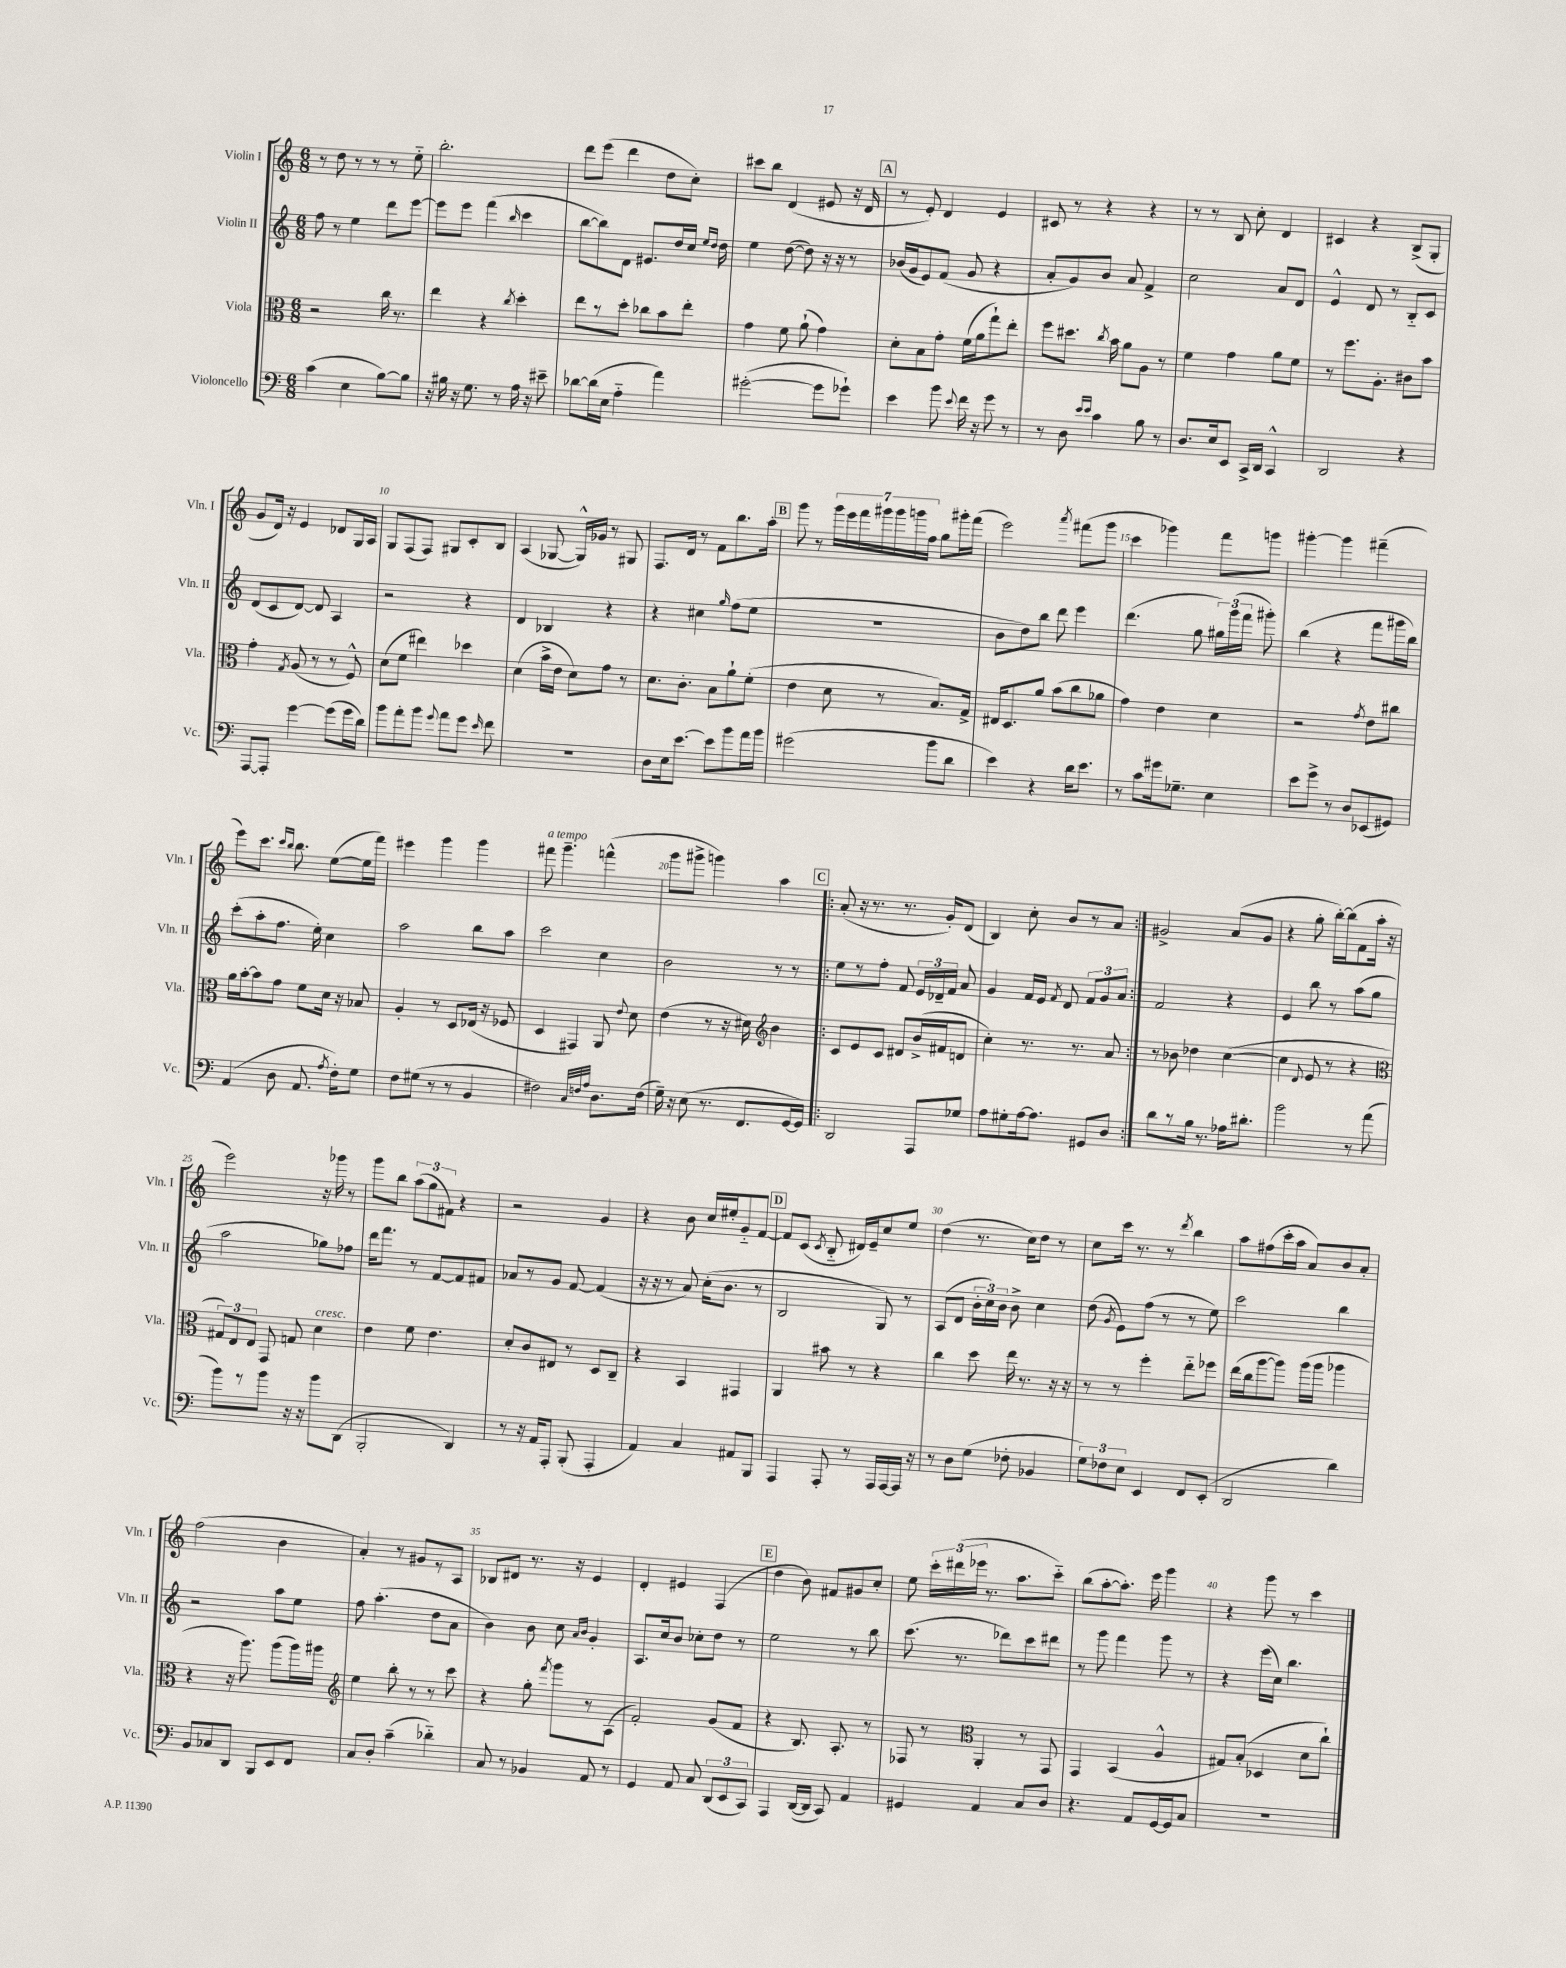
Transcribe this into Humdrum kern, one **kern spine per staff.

**kern	**kern	**kern	**kern
*part4	*part3	*part2	*part1
*staff4	*staff3	*staff2	*staff1
*I"Violoncello	*I"Viola	*I"Violin II	*I"Violin I
*I'Vc.	*I'Vla.	*I'Vln. II	*I'Vln. I
*clefF4	*clefC3	*clefG2	*clefG2
*k[]	*k[]	*k[]	*k[]
*M6/8	*M6/8	*M6/8	*M6/8
=1	=1	=1	=1
(4c\	2r	8ff\	8r
.	.	8r	8dd\
4E\	.	4ee\	8r
.	.	.	8r
[8B\L)	16cc\	8ddd\L	8r
.	8.r	.	.
8B\J]	.	[8eee\J	8ee\
=2	=2	=2	=2
16r	4ee\	8eee\L]	2.bb'\
16B#X\	.	.	.
16r	.	8eee\J	.
8.G\	.	.	.
.	4r	(4fff\	.
8r	.	.	.
.	8qcc/	16qqbb/	.
16A\	4dd'\	4ccc\	.
16r	.	.	.
8e#X~\	.	.	.
=3	=3	=3	=3
[8d-X\L	8ee\L	[8bb\L	8ddd\L
(16d-\L]	8r	8bb\])	(8eee\J
16E\JJ	.	.	.
4A\	8dd'\J	8d\J	4ddd\
.	8cc-X\L	8.e#X/L	.
4a\)	8b\	.	8dd\L
.	.	16dd/L	.
.	8ee'\J	16cc/JJ	8cc'\J)
.	.	16qqee/LL	.
.	.	16qqdd/JJ	.
.	.	16dd\	.
=4	=4	=4	=4
([2g#X'\	4g\	4ee\	8ccc#X\L
.	.	.	8bb\J
.	8f\	([8dd\	(4d/
.	(8a`\	8dd\])	.
8g#\L]	4g\)	16r	8e#X/
.	.	16r	.
8g-X`\J)	.	8r	16r
.	.	.	16d/
!!LO:REH:place=s1:t=A
=5	=5	=5	=5
4e\	8d'\L	(16b-X/LL	8r
.	.	16g/J	.
.	8B\	8e/)	8e'/)
8b\	8g'\J	(8f/J	4d/
8qqe/	.	.	.
16f\	(16f\LL	8g/	.
16r	16a\J	.	.
8g\	8gg`\)	4r	4e/
8r	8ee'\J	.	.
=6	=6	=6	=6
8r	8ff\L	8a'/L	8c#X/
8D\	8.dd#X\J	8g/)	8r
16qqe/LL	.	.	.
16qqe/JJ	.	.	.
4c\	.	8b/J	4r
.	8qcc/	.	.
.	16b\	.	.
.	8a\L	8a/	.
8B\	8A\J	4f^/	4r
8r	8r	.	.
=7	=7	=7	=7
8.D/L	4f\	2cc\	8r
.	.	.	8r
16E/k	.	.	.
8EE/J	4g\	.	8B/
16CC^/LL	.	.	8cc'\
16DD/JJ	.	.	.
4CC^^/	8a\L	8a/L	4d/
.	8f\J	8d/J	.
=8	=8	=8	=8
2DD/	8r	4e^^/	4c#X/
.	8.ff\L	.	.
.	.	8d/	4r
.	8.A'\J	.	.
.	.	8r	.
4r	8c#X\L	8B/L	(8B^/L
.	8b\J	8c/J	8G'/J
!!LO:LB:g=z
=9	=9	=9	=9
[8AAA/L	4g'\	(8d/L	8g/L
8AAA'/J]	.	8c/	16d/Jk)
.	.	.	16r
.	8qG/	.	.
[4g\	(8A/	[8d/J)	4e/
.	8r	8d/]	.
(8g\L]	8r	4A/	8d-X/L
16g\L	8F^^/)	.	16G/L
16d\JJ)	.	.	16A/JJ
=10	=10	=10	=10
8b\L	(8d\L	2r	8G/L
8a'\	8f\J	.	(8F/
8b\J	4ee#X\)	.	8F/J)
8qqg/	.	.	.
8a\L	.	.	8G#X/L
8g\J	4dd-X\	4r	8c'/
16qqe/	.	.	.
8f\	.	.	8B/J
=11	=11	=11	=11
2.r	(4d\	4d/	(4A/
.	16b^\LL	4B-X/	[8G-X/
.	16e\JJ	.	.
.	8d\L)	.	16G-^^/LL])
.	.	.	16g-X/JJ
.	8g\J	4r	8r
.	8r	.	8G#X/
=12	=12	=12	=12
8D\L	8.d\L	4r	8.F/L
16E\k	.	.	.
[8.e\J	8.c'\J	.	16d/Jk
.	.	4cc#X\	8r
8e\L]	8B\L	.	8f\L
.	.	16qqgg/	.
8b\	8a`\	(8ff\L	8.bb\
16a\L	(8f'\J	8ee\J	.
16b\JJ	.	.	16aa'\Jk
!!LO:REH:place=s1:t=B
=13	=13	=13	=13
(2g#X\	4e\	2.r	8ggg\
.	.	.	8r
.	8d\	.	28ggg\LL
.	.	.	28eee\
.	.	.	28fff\
.	.	.	28ggg#X\
.	8r	.	.
.	.	.	28ggg#\
.	.	.	28gggn\
.	.	.	28ff\JJ
8b\L	8.B/L)	.	8gg\L
8d\J	.	.	16ggg#X'\L
.	16G^/Jk	.	(16fff\JJ
=14	=14	=14	=14
4e\)	16E#X/KL	8b\L	2eee\)
.	8.D/	.	.
.	.	8dd\)	.
4r	8a/J	8bb\J	.
.	(8b\L	8ddd\	.
.	.	.	8qaaa/
16d\KL	8cc\	4eee\	(8fff#X\L
8.e\J	.	.	.
.	8a-X\J	.	8ggg\J
=15	=15	=15	=15
8r	4g\)	(4.ddd\	4ccc\
8c\L	.	.	.
16g#X\k	4e\	.	4ggg-X\)
8.G-X~\J	.	.	.
.	.	8gg\	.
4E\	4d\	24gg#X\LL)	8fff\L
.	.	(24ggg\	.
.	.	24fff\JJ	.
.	.	8ggg#X'\)	8gggn\J
=16	=16	=16	=16
8e\L	2r	(4bb\	[4ggg#X'\
8g^\J	.	.	.
8r	.	4r	4ggg#\]
8D/L	.	.	.
.	8qg/	.	.
(8EE-X/	8e\L	8fff\L	(4fff#X~\
8GG#X/J)	8cc#X\J	16ggg#X\L	.
.	.	16bb\JJ)	.
!!LO:LB:g=z
=17	=17	=17	=17
(4AA/	16a\LL	(8ccc'\L	8eee\L)
.	[16b'\J	.	.
.	8b\]	8aa'\	8.ccc\J
8D\	8g\J	8.ff\J	.
.	.	.	16qqccc/LL
.	.	.	16qqbb/JJ
.	.	.	8.bb\
8.AA/	8f\L	.	.
.	.	16ee'\)	.
.	16d\Jk	4cc\	([8ee\L
8qA/	.	.	.
16F'\KL)	16r	.	.
8G\J	8B-X/	.	16ee\L]
.	.	.	16fff\JJ)
=18	=18	=18	=18
8F\L	4A'/	2aa\	4eee#X\
(8G#X\J	.	.	.
8r	8r	.	4ggg\
8r	8D/L	.	.
4BB/	(16E-X/Jk	8bb\L	4ggg\
.	16r	.	.
.	8F-X/	8aa\J	.
=19	=19	=19	=19
!	!	!	!LO:TX:a:i:t=a tempo
2F#X\)	4D/	2ccc\	8fff#X\
.	.	.	4.ggg~\
.	4GG#X/)	.	.
32qqC/LLL	.	.	.
32qqFn/	.	.	.
32qqA/JJJ	.	.	.
8.D\L	8AA/	4cc\	(4fffn^^\
.	8qqe/	.	.
.	8d\	.	.
(16F\Jk	.	.	.
=20	=20	=20	=20
16G~\)	(4e\	2b\	8ggg\L
16r	.	.	.
(8E\	.	.	8ggg#X^\J
8.r	8r	.	4gggn\)
.	16r	.	.
8.FF/L	16d#X\)	.	.
*	*clefG2	*	*
.	4b\	8r	4aa\
[16GG/L	.	8r	.
16GG/JJ])	.	.	.
!!LO:REH:place=s1:t=C
=21!|:	=21!|:	=21!|:	=21!|:
2DD/	8c/L	8ee\L	(8a'/
.	8e/	8r	16r
.	.	.	8.r
.	8c/J	8ff'\J	.
.	8d#X/L	8f/	8.r
8AAA/L	(16b^/L	24e/LL	.
.	.	24d-X~/	.
.	16f#X/J	.	16g'/KL)
.	.	24f/JJ	.
8G-X/J	8dn/J	8a/	(8d/J
=22	=22	=22	=22
8A\L	4cc'\)	4g/	4B/)
8G#X'\	.	.	.
[16A\k	8.r	16f/LL	8cc'\
8.A\J]	.	16e/JJ	.
.	.	8qf/	.
.	.	8d/	8b/L
.	8.r	.	.
8GG#X/L	.	12f/L	8r
.	.	12g/	.
8D/J	8a/	.	8a/J
.	.	12a/J	.
=23:|!	=23:|!	=23:|!	=23:|!
8d\L	8r	2f/	2g#X^/
8r	8b-X\	.	.
16B\Jk	4dd-X\	.	.
8.r	.	.	.
16A-X\KL	([4cc\	4r	(8a/L
8.d#X'\J	.	.	.
.	.	.	8g#/J
=24	=24	=24	=24
2b\	4cc\]	4e/	4r
.	8qqd/	.	.
.	8e/	8bb\	8gg'\
.	8r	8r	[16bb'\LL)
.	.	.	(16bb\J]
8r	4r	(8aa\L	8f\
(8a\	.	8gg\J	16aa'\Jk
.	.	.	16r
!!LO:LB:g=z
=25	=25	=25	=25
*	*clefC3	*	*
8b\L)	12G#X/L)	2aa\	2eee\)
.	12E/	.	.
8r	.	.	.
.	12E/J	.	.
8b\J	8GG/	.	.
16r	8Gn/	.	.
16r	.	.	.
!	!LO:TX:a:i:t=cresc.	!	!
8b\L	4d\	8gg-X\L)	16r
.	.	.	16ggg-X\
(8DD\J	.	8ff-X\J	8r
=26	=26	=26	=26
2BBB'/	4e\	16ddd\KL	8ggg\L
.	.	8.fff\J	.
.	.	.	8bb\J
.	8f\	8r	(12aa\L
.	.	.	12gg\
.	4.e\	[8f/L	.
.	.	.	12f#X\J)
4DD/)	.	8f/]	4r
.	.	8f#X/J	.
=27	=27	=27	=27
8r	8d'/L	8a-X/L	2r
16r	8c/	8r	.
16AA/KL	.	.	.
8AAA'/J	8E#X/J	8g/J	.
(8BBB'/	8r	[8f/	.
4AAA'/	8D/L	(4f/]	4g/
.	8C~/J	.	.
=28	=28	=28	=28
4AA/)	4r	16r	4r
.	.	16r	.
.	.	8r	.
4C/	4BB/	8a/)	8b\
.	.	(16cc'\KL	16cc/LL
.	.	8.b\J	16ee#X'/J
8AA#X/L	4GG#X/	.	8g/
8BBB/J	.	8r	[8f/J
!!LO:REH:place=s1:t=D
=29	=29	=29	=29
4AAA/	4AA/	2B/	8f/L]
.	.	.	(8c/J
.	.	.	8qc/
8AAA'/	8b#X\	.	8B/
8r	8r	.	16d#X/LL)
.	.	.	16e~/J
16AAA/LL	4r	8G/)	8cc/
[16AAA/	.	.	.
16AAA/JJ]	.	8r	8ee/J
16r	.	.	.
=30	=30	=30	=30
8r	4cc\	(8A/L	(4dd\
8D\L	.	8d/J	.
(8G\J	8dd\	24b'\LL	8.r
.	.	24cc\)	.
.	.	24b\JJ	.
8F-X'\	16ee\	8b^\	.
.	8.r	.	16cc\KL)
4BB-X/	.	4cc\	8dd\J
.	16r	.	8r
.	16r	.	.
=31	=31	=31	=31
12G\L)	8r	(8dd\	8cc\L
12F-X\	.	.	.
.	.	8qg/	.
.	8r	8e\L)	16ccc\Jk
12E\J	.	.	.
.	.	.	8.r
4EE/	4ff'\	(8ff\J	.
.	.	8r	8r
.	.	.	8qddd/
8FF/L	8ee\L	8r	4bb\
(8EE'/J	8ff-X\J	8ee\)	.
=32	=32	=32	=32
2DD/	(16ee\LL	2ccc\	8aa\L
.	16cc\J	.	.
.	[8aa\	.	(8ff#X\
.	8aa\J])	.	16ccc'\L
.	.	.	16aa\JJ
.	(16aa\LL	.	8a/L)
.	16aa\JJ	.	.
4d\)	4aa-X\	4bb\	8b/
.	.	.	8a'/J
!!LO:LB:g=z
=33	=33	=33	=33
8BB/L	4r	2r	(2ff\
8C-X/	.	.	.
8DD/J	16r	.	.
.	8.aa\)	.	.
8BBB/L	.	.	.
8EE/	(8aa\L	8aa\L	4b\
8FF/J	16aa\L)	8ee\J	.
.	16aa#X\JJ	.	.
=34	=34	=34	=34
*	*clefG2	*	*
8C/L	4ee\	8ff\	4a'/)
8D'/J	.	(4.aa'\	.
(4c~\	8bb'\	.	8r
.	8r	.	8g#X/L
4d-X\)	8r	8dd\L	8r
.	8ccc\	8a\J	8A/J
=35	=35	=35	=35
8C/	4r	4b\)	8B-X/L
8r	.	.	8d#X/J
4BB-X/	8gg'\	8b\	8.r
.	8qfff/	.	.
.	8ggg\L	8cc\	.
.	.	.	16r
.	.	16qqa/LL	.
.	.	16qqb/JJ	.
8AA/	8r	4g'/	4e/
8r	(8A\J	.	.
=36	=36	=36	=36
4GG/	2f'/)	8.A/L	4d'/
.	.	16cc/k	.
8AA/	.	8b/J	4e#X/
8C/	.	8cc-X'\L	.
(12DD/L	(8g/L	8dd\J	(4F/
12EE/	.	.	.
.	8f/J	8r	.
12CC/J)	.	.	.
!!LO:REH:place=s1:t=E
=37	=37	=37	=37
4AAA/	4r	2ee\	4dd\
([16DD/LL	8.B/)	.	8b\)
16DD/JJ]	.	.	.
8CC/)	.	.	8f#X/L
.	8.A'/	.	.
4AA/	.	8r	8g#X/
.	8r	8bb\	8cc'/J
=38	=38	=38	=38
4GG#X/	8F-X/	(8.ccc\	8ee\
.	8r	.	24ccc'\LL
.	.	.	(24ddd#X\
.	.	8.r	.
.	.	.	24eee-X\JJ
*	*clefC3	*	*
4AA/	4AA'/	.	8.r
.	.	8ddd-X\L)	.
.	.	.	8.aa\L
8C/L	8r	8ccc\	.
8D/J	8GG/	8ddd#X\J	8ccc\J)
=39	=39	=39	=39
4.r	4GG/	8r	(8bb\L
.	.	8ggg\	[8aa'\
.	(4BB/	4fff\	8.aa'\J])
8AA/L	.	.	.
.	.	.	16eee\
[16GG/L	4A^^/	8ggg\	4ggg\
16GG/J]	.	.	.
8C/J	.	8r	.
=40	=40	=40	=40
2.r	8G#X/L)	4r	4r
.	(8B'/J	.	.
.	4D-X/	(16eee\LL	8ggg\
.	.	16cc\JJ)	.
.	.	4.bb\	8r
.	8d\L	.	4ccc\
.	8cc`\J)	.	.
==	==	==	==
*-	*-	*-	*-
